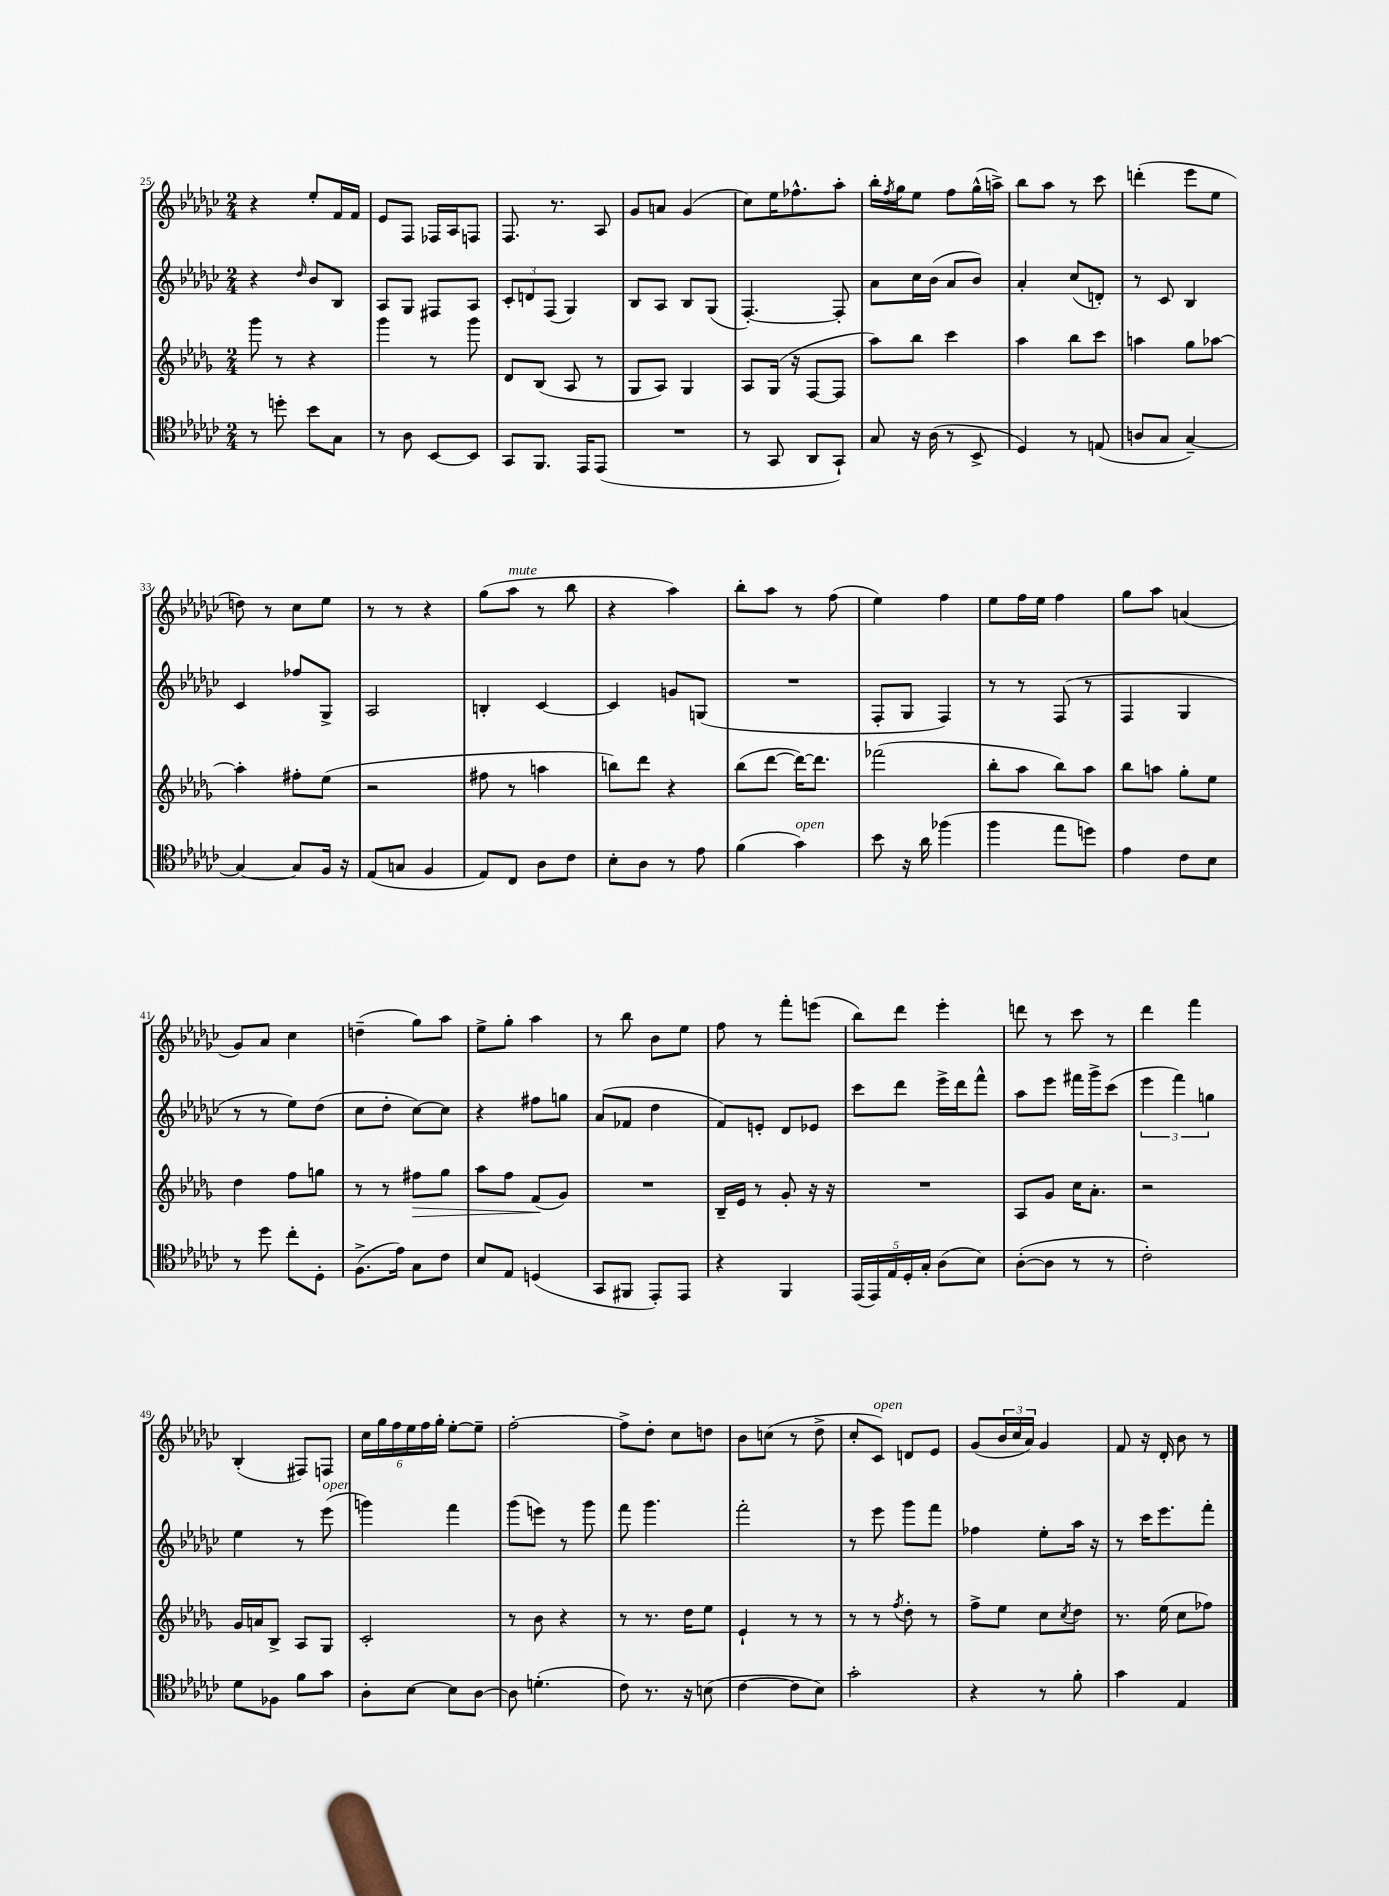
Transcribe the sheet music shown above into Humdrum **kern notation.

**kern	**kern	**dynam	**kern	**kern
*part4	*part3	*part3	*part2	*part1
*staff4	*staff3	*staff3	*staff2	*staff1
*clefC4	*clefG2	*	*clefG2	*clefG2
*k[b-e-a-d-g-c-]	*k[b-e-a-d-g-]	*	*k[b-e-a-d-g-c-]	*k[b-e-a-d-g-c-]
*M2/4	*M2/4	*	*M2/4	*M2/4
=25	=25	=25	=25	=25
8r	8ggg-\	.	4r	4r
8ddn'\	8r	.	.	.
.	.	.	16qqdd-/	.
8b-\L	4r	.	8b-/L	8ee-'/L
8G-\J	.	.	8B-/J	16f/L
.	.	.	.	16f/JJ
=26	=26	=26	=26	=26
8r	4ggg-\	.	8A-/L	8e-/L
8A-\	.	.	8G-/J	8F/J
[8BB-/L	8r	.	8F#X/L	16F-X/LL
.	.	.	.	16A-/J
8BB-/J]	8ggg-\	.	8A-/J	8Fn/J
=27	=27	=27	=27	=27
8GG-/L	8d-/L	.	12c-'/L	8.F/
.	.	.	12dn/	.
8.FF/J	(8B-/J	.	.	.
.	.	.	(12F/J	.
.	.	.	.	8.r
.	8A-/	.	4G-/)	.
16EE-/KL	.	.	.	.
(8EE-/J	8r	.	.	8A-/
=28	=28	=28	=28	=28
2r	8G-/L	.	8B-/L	8g-/L
.	8A-/J)	.	8A-/J	8an/J
.	4G-/	.	8B-/L	(4g-/
.	.	.	(8G-/J	.
=29	=29	=29	=29	=29
8r	8A-/L	.	[4.F'/)	8cc-\L)
8GG-/	(16G-/Jk	.	.	16ee-\K
.	16r	.	.	8.ff-X^^\
8AA-/L	[8F/L	.	.	.
8GG-`/J)	8F/J]	.	8F'/]	8aa-'\J
=30	=30	=30	=30	=30
8G-/	8aa-\L)	.	8a-\L	16bb-'\LL
.	.	.	.	8qff/
.	.	.	.	16gg-\J
16r	8bb-\J	.	16cc-\L	8ee-\J
(16A-\	.	.	(16b-\JJ	.
8r	4ccc\	.	8a-/L	8ff\L
8BB-^/	.	.	8b-/J)	(16gg-^^\L
.	.	.	.	16aan^\JJ)
=31	=31	=31	=31	=31
4D-/)	4aa-\	.	4a-'/	8bb-\L
.	.	.	.	8aa-\J
8r	8bb-\L	.	(8cc-/L	8r
(8En/	8ccc\J	.	8dn'/J)	8ccc-\
=32	=32	=32	=32	=32
8An/L	4aan\	.	8r	(4dddn'\
8G-/J	.	.	8c-/	.
[4G-~/)	8gg-\L	.	4B-/	8eee-\L
.	[8aa-X\J	.	.	8ee-\J
!!LO:LB:g=z
=33	=33	=33	=33	=33
4G-/_	4aa-'\]	.	4c-/	8ddn\)
.	.	.	.	8r
8G-/L]	8ff#X'\L	.	8ff-X/L	8cc-\L
16F/Jk	(8ee-\J	.	8G-^/J	8ee-\J
16r	.	.	.	.
=34	=34	=34	=34	=34
(8E-/L	2r	.	2A-/	8r
8Gn/J	.	.	.	8r
4F/	.	.	.	4r
=35	=35	=35	=35	=35
8E-/L)	8ff#X\	.	4Bn'/	(8gg-\L
!	!	!	!	!LO:TX:a:i:t=mute
8C-/J	8r	.	.	8aa-\J
8A-\L	4aan\	.	[4c-/	8r
8c-\J	.	.	.	8bb-\
=36	=36	=36	=36	=36
8B-'\L	8bbn\L)	.	4c-/]	4r
8A-\J	8ddd-\J	.	.	.
8r	4r	.	8gn/L	4aa-\)
8e-\	.	.	(8Gn/J	.
=37	=37	=37	=37	=37
(4f\	(8bb-\L	.	2r	8bb-'\L
.	[8ddd-\J	.	.	8aa-\J
!LO:TX:a:i:t=open	!	!	!	!
4g-\)	16ddd-\KL_)	.	.	8r
.	8.ddd-\J]	.	.	.
.	.	.	.	(8ff\
=38	=38	=38	=38	=38
8b-\	(2fff-X\	.	8F'/L	4ee-\)
16r	.	.	8G-/J	.
16a-\	.	.	.	.
(4ff-X\	.	.	4F/)	4ff\
=39	=39	=39	=39	=39
4ff\	8bb-'\L	.	8r	8ee-\L
.	8aa-\J	.	8r	16ff\L
.	.	.	.	16ee-\JJ
8ee-\L	8bb-\L)	.	(8F/	4ff\
8ddn\J)	8aa-\J	.	8r	.
=40	=40	=40	=40	=40
4e-\	8bb-\L	.	4F/	8gg-\L
.	8aan\J	.	.	8aa-\J
8c-\L	8gg-'\L	.	4G-/	(4an/
8B-\J	8ee-\J	.	.	.
!!LO:LB:g=z
=41	=41	=41	=41	=41
8r	4dd-\	.	8r	8g-/L)
8dd-\	.	.	8r	8a-/J
8cc-'\L	8ff\L	.	8ee-\L)	4cc-\
8D-'\J	8ggn\J	.	(8dd-\J	.
=42	=42	=42	=42	=42
(8.F^\L	8r	.	8cc-\L	(4ddn~\
.	8r	.	8dd-'\J	.
16e-\Jk)	.	.	.	.
!	!	!LO:HP:b	!	!
8G-\L	8ff#X\L	>	[8cc-\L)	8gg-\L)
8c-\J	8gg-\J	.	8cc-\J]	8aa-\J
=43	=43	=43	=43	=43
8B-/L	8aa-\L	.	4r	8ee-^\L
8E-/J	8ff\J	.	.	8gg-'\J
(4Dn/	(8f/L	.	8ff#X\L	4aa-\
.	8g-/J)	]	8ggn\J	.
=44	=44	=44	=44	=44
8GG-/L	2r	.	(8a-/L	8r
8FF#X/J	.	.	8f-X/J	8bb-\
8EE-'/L)	.	.	4dd-\	8b-\L
8EE-/J	.	.	.	8ee-\J
=45	=45	=45	=45	=45
4r	16B-~/LL	.	8f/L)	8ff\
.	16e-/JJ	.	.	.
.	8r	.	8en'/J	8r
4FF/	8g-'/	.	8d-/L	8fff'\L
.	16r	.	8e-X/J	(8eeen\J
.	16r	.	.	.
=46	=46	=46	=46	=46
(20EE-/LL	2r	.	8ccc-\L	8bb-\L)
20EE-/)	.	.	.	.
20E-/	.	.	.	.
.	.	.	8ddd-\J	8ddd-\J
20D-'/	.	.	.	.
20G-'/JJ	.	.	.	.
(8A-\L	.	.	16eee-^\LL	4eee-'\
.	.	.	16ddd-\J	.
8B-\J)	.	.	8fff^^\J	.
=47	=47	=47	=47	=47
([8A-'\L	8A-/L	.	8aa-\L	8dddn\
8A-\J]	8g-/J	.	8eee-\J	8r
8r	16cc\KL	.	16fff#X\LL	8ccc-\
.	8.a-'\J	.	16ggg-^\J	.
8r	.	.	(8ccc-\J	8r
=48	=48	=48	=48	=48
2c-'\)	2r	.	6eee-\	4ddd-\
.	.	.	6fff\)	.
.	.	.	.	4fff\
.	.	.	6ggn\	.
!!LO:LB:g=z
=49	=49	=49	=49	=49
8d-\L	16g-/LL	.	4ee-\	(4B-'/
.	16an/J	.	.	.
8F-X\J	8B-^/J	.	.	.
8f\L	8A-/L	.	8r	8F#X/L)
!	!	!	!LO:TX:a:i:t=open	!
8g-\J	8G-/J	.	(8eee-\	8Fn/J
=50	=50	=50	=50	=50
8A-'\L	2c'/	.	4gggn\)	24cc-\LL
.	.	.	.	24gg-\
.	.	.	.	24ff\
[8B-\J	.	.	.	24ee-\
.	.	.	.	24ff\
.	.	.	.	24gg-'\JJ
8B-\L]	.	.	4fff\	[8ee-'\L
[8A-\J	.	.	.	8ee-~\J]
=51	=51	=51	=51	=51
8A-\]	8r	.	(8ggg-\L	[2ff'\
(4.dn'\	8b-\	.	8eeen\J)	.
.	4r	.	8r	.
.	.	.	8ggg-\	.
=52	=52	=52	=52	=52
8c-\)	8r	.	8fff\	8ff^\L]
8.r	8.r	.	4.ggg-\	8dd-'\J
.	.	.	.	8cc-\L
16r	16dd-\KL	.	.	.
(8Bn\	8ee-\J	.	.	8ddn\J
=53	=53	=53	=53	=53
[4c-\	4e-`/	.	2fff'\	8b-\L
.	.	.	.	(8ccn\J
8c-\L]	8r	.	.	8r
8B-\J)	8r	.	.	8dd-^\
=54	=54	=54	=54	=54
2g-'\	8r	.	8r	8cc-'/L
!	!	!	!	!LO:TX:a:i:t=open
.	8r	.	8eee-\	8c-/J)
.	8qff/	.	.	.
.	8dd-'\	.	8ggg-\L	8dn/L
.	8r	.	8fff\J	8e-/J
=55	=55	=55	=55	=55
4r	8ff^\L	.	4ff-X\	(8g-/L
.	8ee-\J	.	.	24b-/L
.	.	.	.	24cc-/
.	.	.	.	24a-/JJ)
8r	8cc\L	.	8ee-'\L	4g-/
.	8qcc/	.	.	.
8f'\	8dd-\J	.	16aa-\Jk	.
.	.	.	16r	.
=56	=56	=56	=56	=56
4g-\	8.r	.	8r	8f/
.	.	.	16ccc-\KL	16r
.	(16ee-\	.	8.eee-\	16d-'/
4E-/	8cc\L	.	.	8b-\
.	8ff-X\J)	.	8fff'\J	8r
==	==	==	==	==
*-	*-	*-	*-	*-
